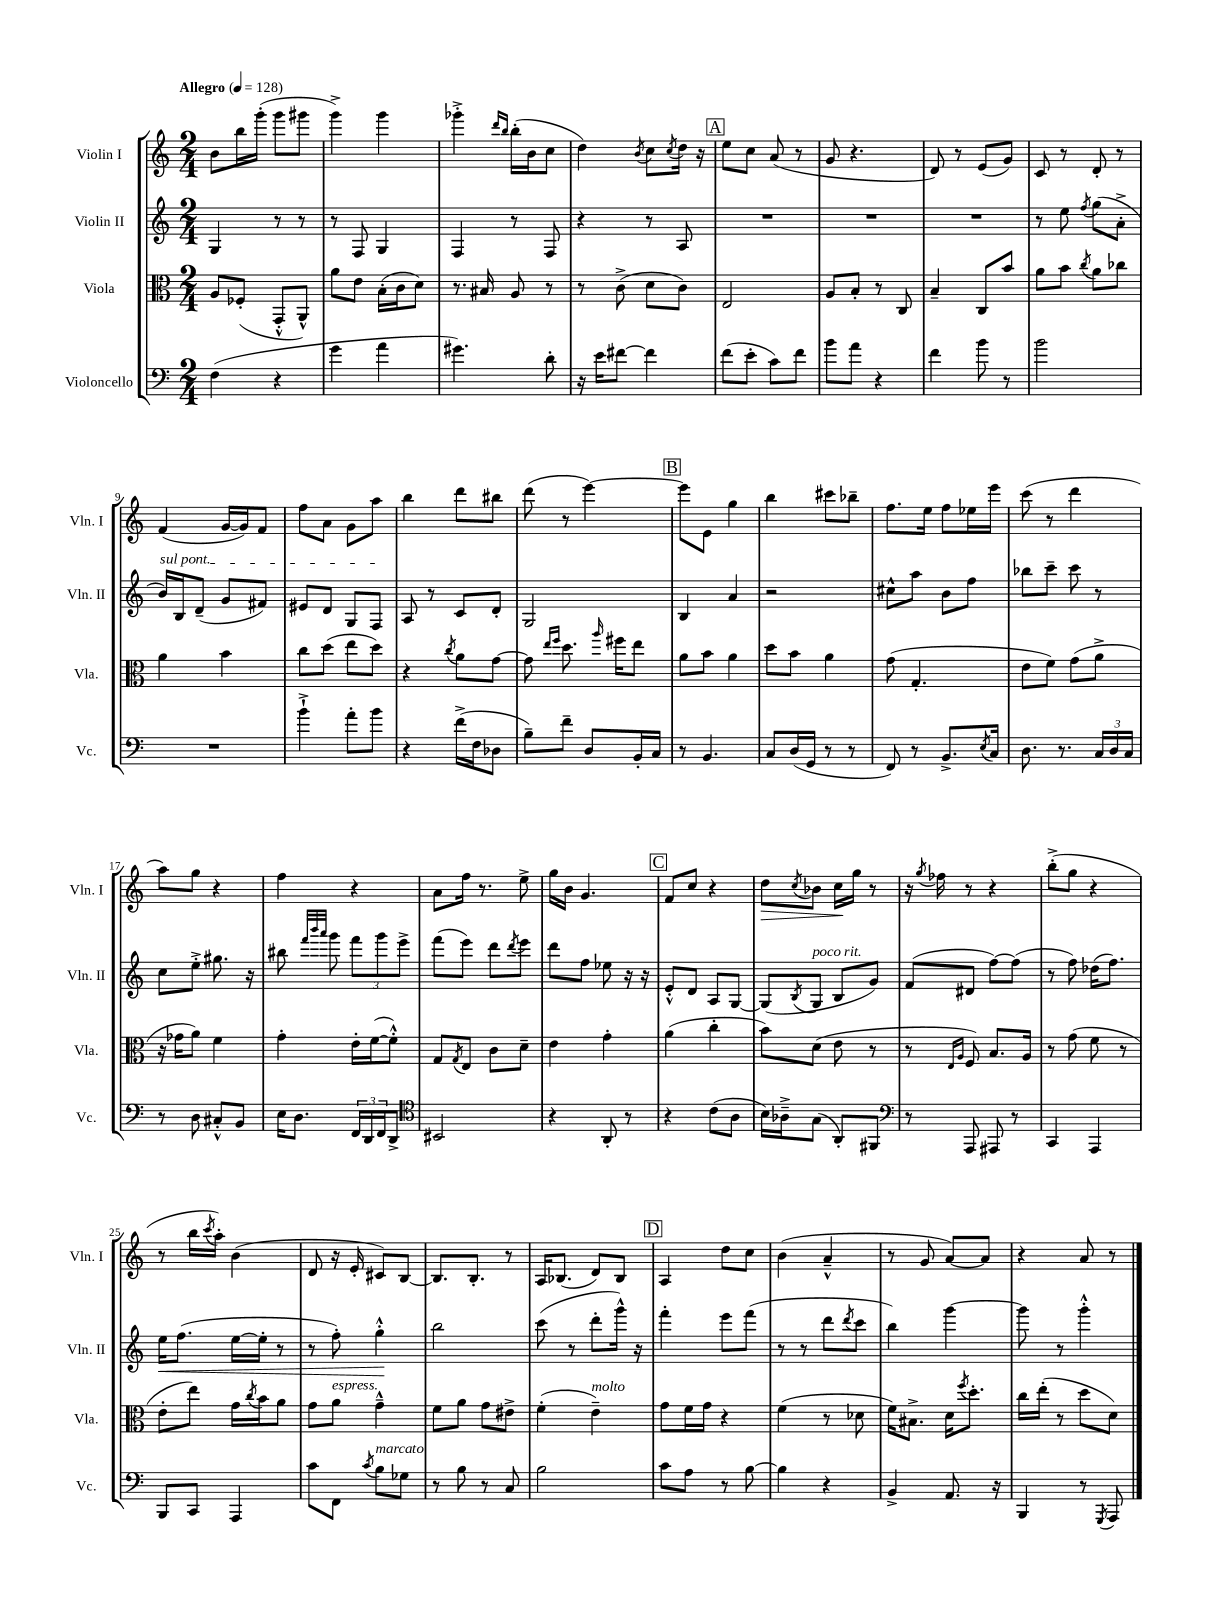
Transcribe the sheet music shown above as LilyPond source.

<<
\new StaffGroup <<
\new Staff = "s0" \with { instrumentName = "Violin I" shortInstrumentName = "Vln. I" } {
    \clef treble \key c \major \numericTimeSignature \time 2/4 \tempo "Allegro" 4 = 128
    b'8 b''16 g'''16-.( g'''8 gis'''8 |
    g'''4->) g'''4 |
    ges'''4-.-> \grace { d'''16 b''16 } b''16-.( b'16 c''8 |
    d''4) \acciaccatura { b'8 } c''8 \acciaccatura { c''8 } d''16 r16 |
    \mark \markup { \box "A" } e''8 c''8 a'8( r8 |
    g'8 r4. |
    d'8) r8 e'8( g'8) |
    c'8 r8 d'8-. r8 |
    f'4( g'16~ g'16) f'8 |
    f''8 a'8 g'8 a''8 |
    b''4 d'''8 bis''8 |
    d'''8( r8 e'''4~) |
    \mark \markup { \box "B" } e'''8 e'8 g''4 |
    b''4 cis'''8 bes''8-- |
    f''8. e''16 f''8 ees''16 e'''16 |
    c'''8( r8 d'''4 |
    a''8) g''8 r4 |
    f''4 r4 |
    a'8 f''16 r8. e''8-> |
    g''16 b'16 g'4. |
    \mark \markup { \box "C" } f'8 c''8 r4 |
    d''8\> \acciaccatura { c''8 } bes'8 c''16\! g''16 r8 |
    r16 \acciaccatura { g''8 } fes''16 r8 r4 |
    b''8-.->( g''8 r4 |
    r8 b''16 \acciaccatura { c'''8 } a''16-.) b'4( |
    d'8 r16 e'16-. cis'8) b8~ |
    b8. b8.-. r8 |
    a16 bes8.( d'8) bes8 |
    \mark \markup { \box "D" } a4 d''8 c''8 |
    b'4( a'4---^ |
    r8 g'8 a'8~) a'8 |
    r4 a'8 r8 \bar "|." |
}
\new Staff = "s1" \with { instrumentName = "Violin II" shortInstrumentName = "Vln. II" } {
    \clef treble \key c \major \numericTimeSignature \time 2/4
    g4 r8 r8 |
    r8 f8 g4 |
    f4 r8 f8 |
    r4 r8 a8 |
    \mark \markup { \box "A" } R2 |
    R2 |
    R2 |
    r8 e''8 \acciaccatura { f''8 } g''8( a'8-.-> |
    \once \override TextSpanner.bound-details.left.text = \markup { \italic "sul pont." } b'16\startTextSpan) b16 d'8--( g'8 fis'8) |
    eis'8 d'8 g8 f8\stopTextSpan |
    a8 r8 c'8 d'8-. |
    g2 |
    \mark \markup { \box "B" } b4 a'4 |
    r2 |
    cis''8-^ a''8 b'8 f''8 |
    bes''8 c'''8-- c'''8 r8 |
    c''8 e''8-.-> gis''8. r16 |
    bis''8 \grace { f'''32 b'''32 a'''32 } g'''8 \tuplet 3/2 { f'''8 g'''8 e'''8-> } |
    f'''8( e'''8) d'''8 \acciaccatura { d'''8 } e'''8 |
    d'''8 f''8 ees''8 r16 r16 |
    \mark \markup { \box "C" } e'8-.-^ d'8 a8 g8~ |
    g8( \acciaccatura { b8 } g8^\markup { \italic "poco rit." } b8 g'8) |
    f'8( dis'8 f''8~) f''8( |
    r8 f''8) des''16( f''8.) |
    e''16\< f''8.( e''16~ e''16-. r8 |
    r8 f''8-.) g''4-.-^\! |
    b''2 |
    c'''8( r8 d'''8-. g'''16-^) r16 |
    \mark \markup { \box "D" } f'''4-. e'''8 f'''8( |
    r8 r8 d'''8 \acciaccatura { d'''8 } c'''8 |
    b''4) g'''4~ |
    g'''8 r8 g'''4-.-^ \bar "|." |
}
\new Staff = "s2" \with { instrumentName = "Viola" shortInstrumentName = "Vla." } {
    \clef alto \key c \major \numericTimeSignature \time 2/4
    a8 fes8-.( g,8-.-^ a,8-^) |
    a'8 e'8 b16-.( c'16 d'8) |
    r8. bis16 a8 r8 |
    r8 c'8->( d'8 c'8) |
    \mark \markup { \box "A" } e2 |
    a8 b8-. r8 c8 |
    b4-- c8 b'8 |
    a'8 b'8 \acciaccatura { c''8 } a'8 ces''8 |
    a'4 b'4 |
    c''8 d''8( e''8 d''8) |
    r4 \acciaccatura { c''8 } a'8 g'8~ |
    g'8 \grace { e''16 f''16 } d''8. \grace { a''16 } fis''16 e''8 |
    \mark \markup { \box "B" } a'8 b'8 a'4 |
    d''8 b'8 a'4 |
    g'8( g4.-. |
    e'8 f'8) g'8( a'8-> |
    r16 ges'16 a'8) f'4 |
    g'4-. e'16-. f'16~( f'8-.-^) |
    g8 \acciaccatura { g8 } e8 c'8 d'8-- |
    e'4 g'4-. |
    \mark \markup { \box "C" } a'4( c''4-. |
    b'8) d'8( e'8 r8 |
    r8 \grace { e16 a16 } f8) b8. a16 |
    r8 g'8( f'8 r8 |
    e'8-. e''8) g'16 \acciaccatura { c''8 } b'16 a'8 |
    g'8 a'8^\markup { \italic "espress." } g'4---^ |
    f'8 a'8 g'8 eis'8-> |
    f'4-.( e'4--^\markup { \italic "molto" }) |
    \mark \markup { \box "D" } g'8 f'16 g'16 r4 |
    f'4( r8 des'8 |
    f'16) bis8.-> d'16 \acciaccatura { f''8 } d''8.-. |
    c''16 e''16-.( r8 d''8 d'8) \bar "|." |
}
\new Staff = "s3" \with { instrumentName = "Violoncello" shortInstrumentName = "Vc." } {
    \clef bass \key c \major \numericTimeSignature \time 2/4
    f4( r4 |
    g'4 a'4 |
    gis'4.) d'8-. |
    r16 e'16 fis'8~ fis'4 |
    \mark \markup { \box "A" } f'8( e'8-. c'8) f'8 |
    b'8 a'8 r4 |
    f'4 b'8 r8 |
    b'2 |
    R2 |
    b'4-!-> a'8-. b'8 |
    r4 f'16->( f16 des8 |
    b8--) f'8-- d8 b,16-. c16 |
    \mark \markup { \box "B" } r8 b,4. |
    c8 d16( g,16 r8 r8 |
    f,8) r8 b,8.-> \acciaccatura { e8 } c16 |
    d8. r8. \tuplet 3/2 { c16 d16 c16 } |
    r8 d8 cis8-.-^ b,8 |
    e16 d8. \tuplet 3/2 { f,16 d,16 f,16 } d,8-> |
    \clef tenor bis,2 |
    r4 a,8-. r8 |
    \mark \markup { \box "C" } r4 c'8( a8 |
    b16) aes16---> g8( a,8-.) fis,8 |
    \clef bass r8 a,,8 ais,,8 r8 |
    c,4 a,,4 |
    b,,8 c,8 a,,4 |
    c'8 f,8 \acciaccatura { c'8 } b8^\markup { \italic "marcato" } ges8 |
    r8 b8 r8 c8 |
    b2 |
    \mark \markup { \box "D" } c'8 a8 r8 b8~ |
    b4 r4 |
    b,4-> a,8. r16 |
    b,,4 r8 \acciaccatura { g,,8 } a,,8 \bar "|." |
}
>>
>>
